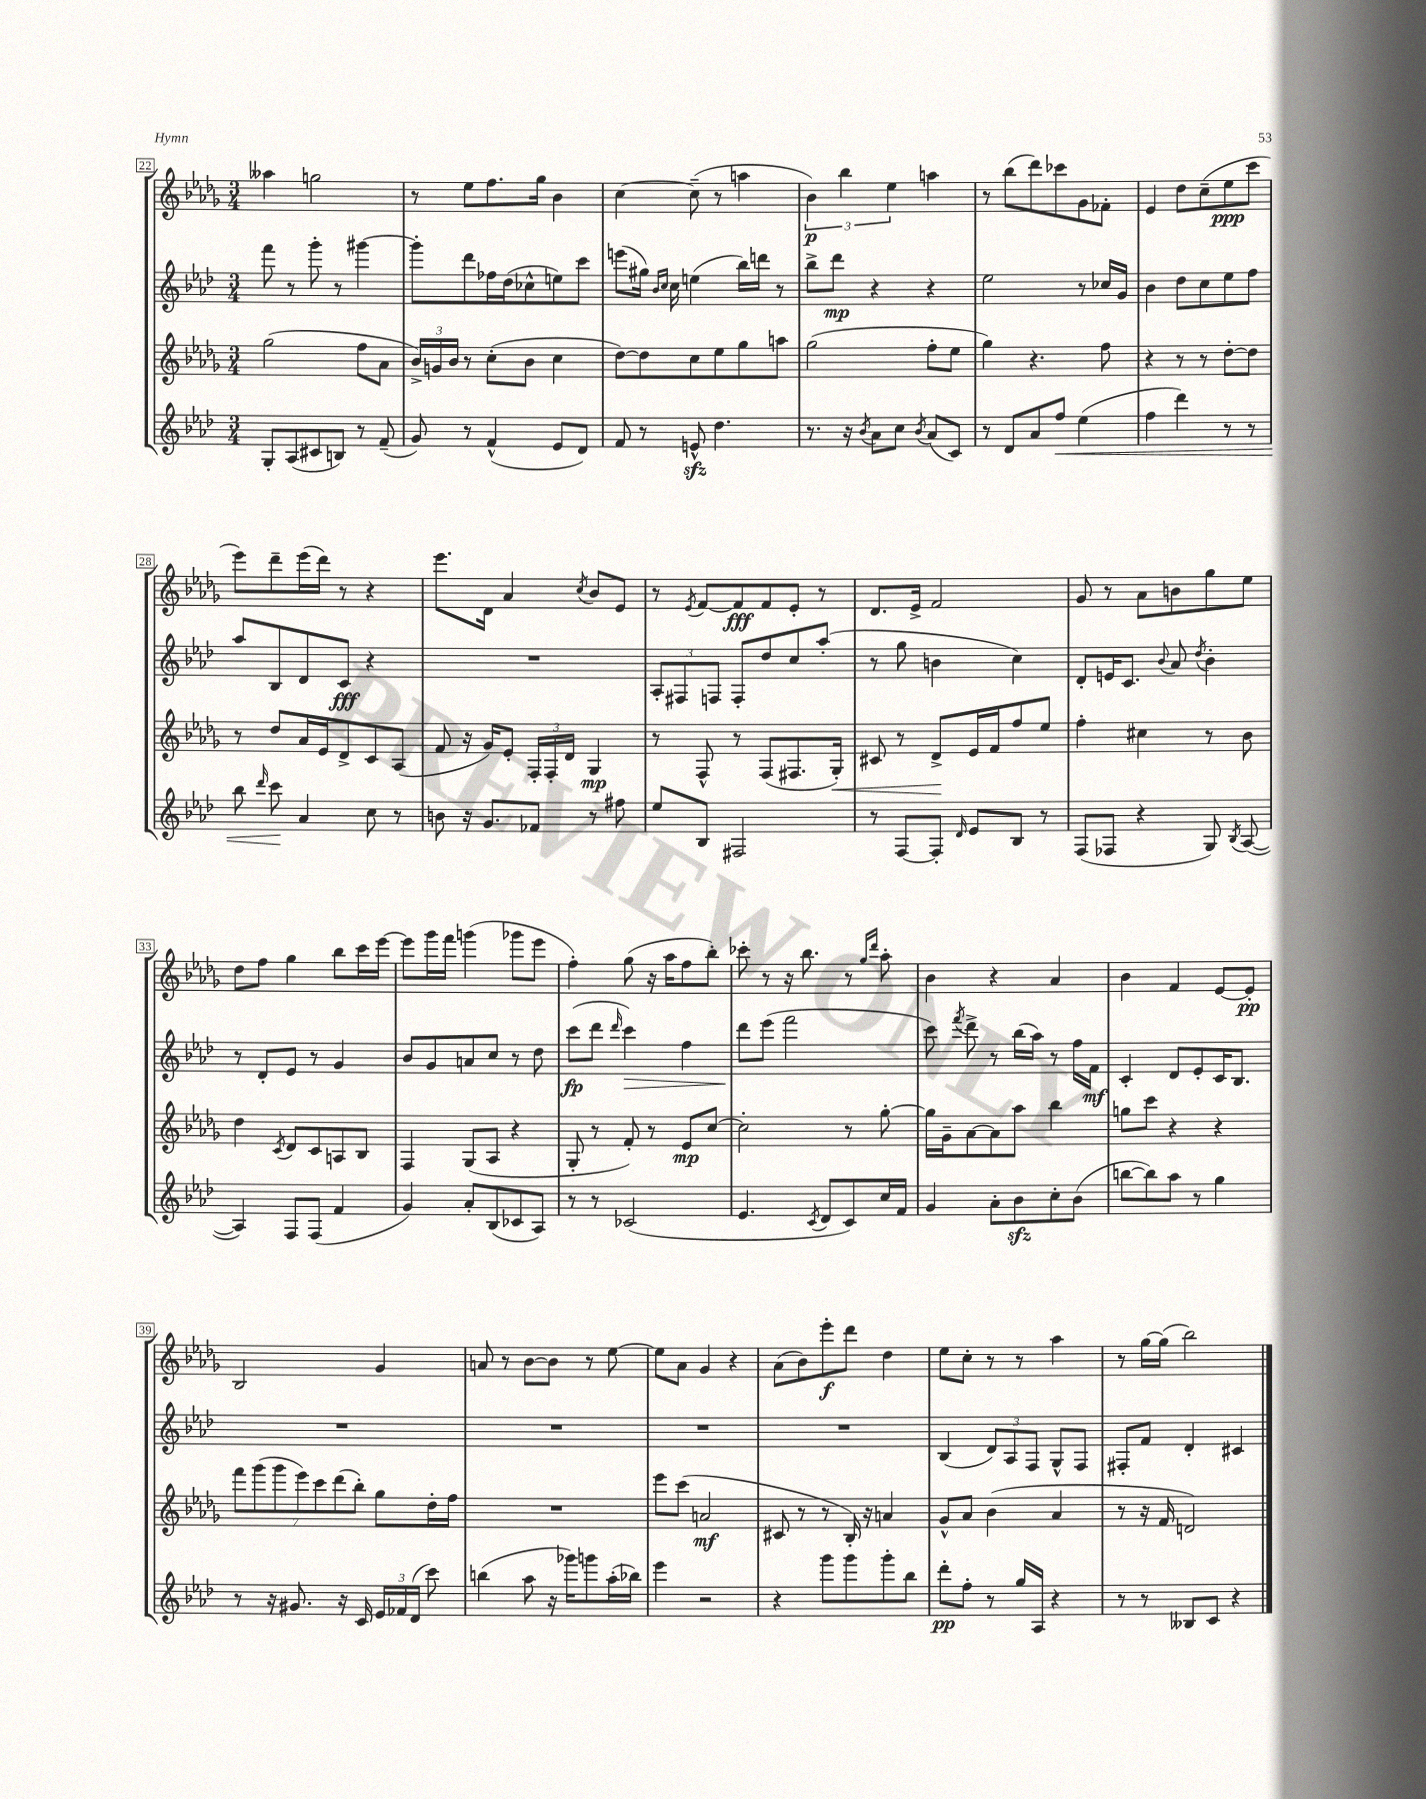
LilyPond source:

<<
\new StaffGroup <<
\new Staff = "s0" {
    \clef treble \key des \major \numericTimeSignature \time 3/4
    \autoBeamOff aeses''4 g''2 |
    r8 ees''8[ f''8. ges''16] bes'4 |
    c''4~ c''8--( r8 a''4 |
    \tuplet 3/2 { bes'4\p) bes''4 ees''4 } a''4 |
    r8 bes''8[( des'''8) ces'''8 ges'8 fes'8]-. |
    ees'4 des''8[ c''8--( ees''8\ppp c'''8] |
    ees'''8[) des'''8-- ees'''16( des'''16]) r8 r4 |
    ees'''8.[ des'16] aes'4 \acciaccatura { c''8 } bes'8[ ees'8] |
    r8 \acciaccatura { ees'8 } f'8[~ f'8\fff f'8 ees'8]-. r8 |
    des'8.[ ees'16]-> f'2 |
    ges'8 r8 aes'8[ b'8 ges''8 ees''8] |
    des''8[ f''8] ges''4 bes''8[ c'''16 ees'''16]~ |
    ees'''8[ ges'''16 f'''16] g'''4( ges'''8[ ees'''8] |
    f''4-.) ges''8( r16 aes''16[ f''8 bes''8]-.) |
    ces'''8-. r8 r16 bes''8. r8 \grace { ges''16[ des'''16] } aes''8-. |
    bes'4 r4 aes'4 |
    bes'4 f'4 ees'8[~ ees'8]-.\pp |
    bes2 ges'4 |
    a'8 r8 bes'8[~ bes'8] r8 ees''8~ |
    ees''8[ aes'8] ges'4 r4 |
    aes'8[( bes'8) ees'''8-.\f des'''8] des''4 |
    ees''8[ c''8]-. r8 r8 aes''4 |
    r8 ges''16[~ ges''16]( bes''2) \bar "|." |
}
\new Staff = "s1" {
    \clef treble \key aes \major \numericTimeSignature \time 3/4
    \autoBeamOff f'''8 r8 g'''8-. r8 gis'''4~ |
    gis'''8[-. des'''8 fes''16 des''16( ces''8-^ e''8) c'''8] |
    e'''8[( gis''16]) \grace { bes'16[ c''16] } c''16 e''4( bes''16[) d'''16] r8 |
    bes''8[-> des'''8]\mp r4 r4 |
    ees''2 r8 ces''16[ g'16] |
    bes'4 des''8[ c''8 ees''8 f''8] |
    aes''8[ bes8 des'8 c'8]\fff r4 |
    R2. |
    \tuplet 3/2 { aes8[-. fis8 f8] } f8[-. des''8 c''8 aes''8]-.( |
    r8 g''8 b'4 c''4) |
    des'8[-. e'16 c'8.] \appoggiatura { bes'8 } aes'8 \acciaccatura { des''8 } bes'4-. |
    r8 des'8[-. ees'8] r8 g'4 |
    bes'8[ g'8 a'8 c''8] r8 des''8 |
    c'''8[\fp( des'''8] \grace { des'''16 } c'''4\>) f''4 |
    des'''8[\! ees'''8]( f'''2 |
    c'''8) \acciaccatura { f'''8 } des'''8-> r8 bes''16[( aes''16]) r8 f''16[ f'16]\mf |
    c'4-. des'8[ ees'8-. c'16 bes8.] |
    R2. |
    R2. |
    R2. |
    R2. |
    bes4( \tuplet 3/2 { des'8[) aes8 f8] } g8[-^ f8] |
    fis8[-. f'8] des'4-. cis'4 \bar "|." |
}
\new Staff = "s2" {
    \clef treble \key des \major \numericTimeSignature \time 3/4
    \autoBeamOff ges''2( f''8[ aes'8] |
    \tuplet 3/2 { bes'16[->) g'16 bes'16] } r8 c''8[-.( bes'8] c''4 |
    des''8[~) des''8 c''8 ees''8 ges''8 a''8] |
    ges''2( f''8[-. ees''8] |
    ges''4) r4. f''8 |
    r4 r8 r8 des''8[~-. des''8] |
    r8 des''8[ aes'16 ees'16 des'8-> c'8 aes8]( |
    f'8 r16 ges'16[) ees'8]-. \tuplet 3/2 { f16[-. f16-. des'16] } ges4\mp |
    r8 f8-^ r8 f8[( fis8. ges16]-.\<) |
    cis'8 r8 des'8[->\! ees'16 f'16 f''8 ees''8] |
    f''4-. cis''4 r8 bes'8 |
    des''4 \acciaccatura { c'8 } des'8[ c'8 a8 bes8] |
    f4 ges8[( aes8] r4 |
    ges8-. r8 f'8-.) r8 ees'8[\mp c''8]~ |
    c''2-. r8 ges''8~-. |
    ges''16[ ges'16-- aes'8~ aes'8 aes''8] bes''4 |
    g''8[ c'''8] r4 r4 |
    \tuplet 7/4 { f'''8[ ges'''8( ges'''8 ees'''8) c'''8 des'''8( bes''8]-.) } ges''8[ des''16-. f''16] |
    R2. |
    ees'''8[ c'''8]( a'2\mf |
    cis'8 r8 r8 bes16-.) r16 a'4 |
    ges'8[-^ aes'8] bes'4( aes'4 |
    r8 r16 f'16 d'2) \bar "|." |
}
\new Staff = "s3" {
    \clef treble \key aes \major \numericTimeSignature \time 3/4
    \autoBeamOff g8[-. aes8( cis'8 b8]) r8 f'8--( |
    g'8) r8 f'4-^( ees'8[ des'8]) |
    f'8 r8 e'8-^\sfz des''4. |
    r8. r16 \acciaccatura { bes'8 } aes'8[ c''8] \acciaccatura { bes'8 } aes'8[( c'8]) |
    r8 des'8[ aes'8 f''8]\< ees''4( |
    f''4 des'''4) r8 r8 |
    bes''8 \grace { des'''16 } c'''8\! aes'4 c''8 r8 |
    b'8 r16 g'8.[ fes'8] r8 fis''8 |
    ees''8[ bes8] fis2 |
    r8 f8[~ f8]-. \grace { des'16 } ees'8[ bes8] r8 |
    f8[( fes8] r4 g8) \acciaccatura { bes8 } aes8~( |
    aes4) f8[ f8]( f'4 |
    g'4) aes'8[-. bes8( ces'8 aes8]) |
    r8 r8 ces'2( |
    ees'4. \acciaccatura { c'8 } des'8[ c'8) c''16 f'16] |
    g'4 aes'8[-. bes'8\sfz c''8-. bes'8]( |
    b''8[~ b''8) aes''8] r8 g''4 |
    r8 r16 gis'8. r16 c'16 \tuplet 3/2 { ees'16[ fes'16 des'16]( } c'''8) |
    b''4( aes''8 r16 ges'''16[) g'''8 aes''16-.( bes''16]) |
    ees'''4 r2 |
    r4 g'''8[ g'''8 g'''8-. bes''8] |
    des'''8[-.\pp f''8]-. r8 g''16[ aes16] r4 |
    r8 r8 beses8[ c'8] r4 \bar "|." |
}
>>
>>
\layout { \context { \Score currentBarNumber = #22 \override BarNumber.stencil = #(make-stencil-boxer 0.1 0.3 ly:text-interface::print) } }
